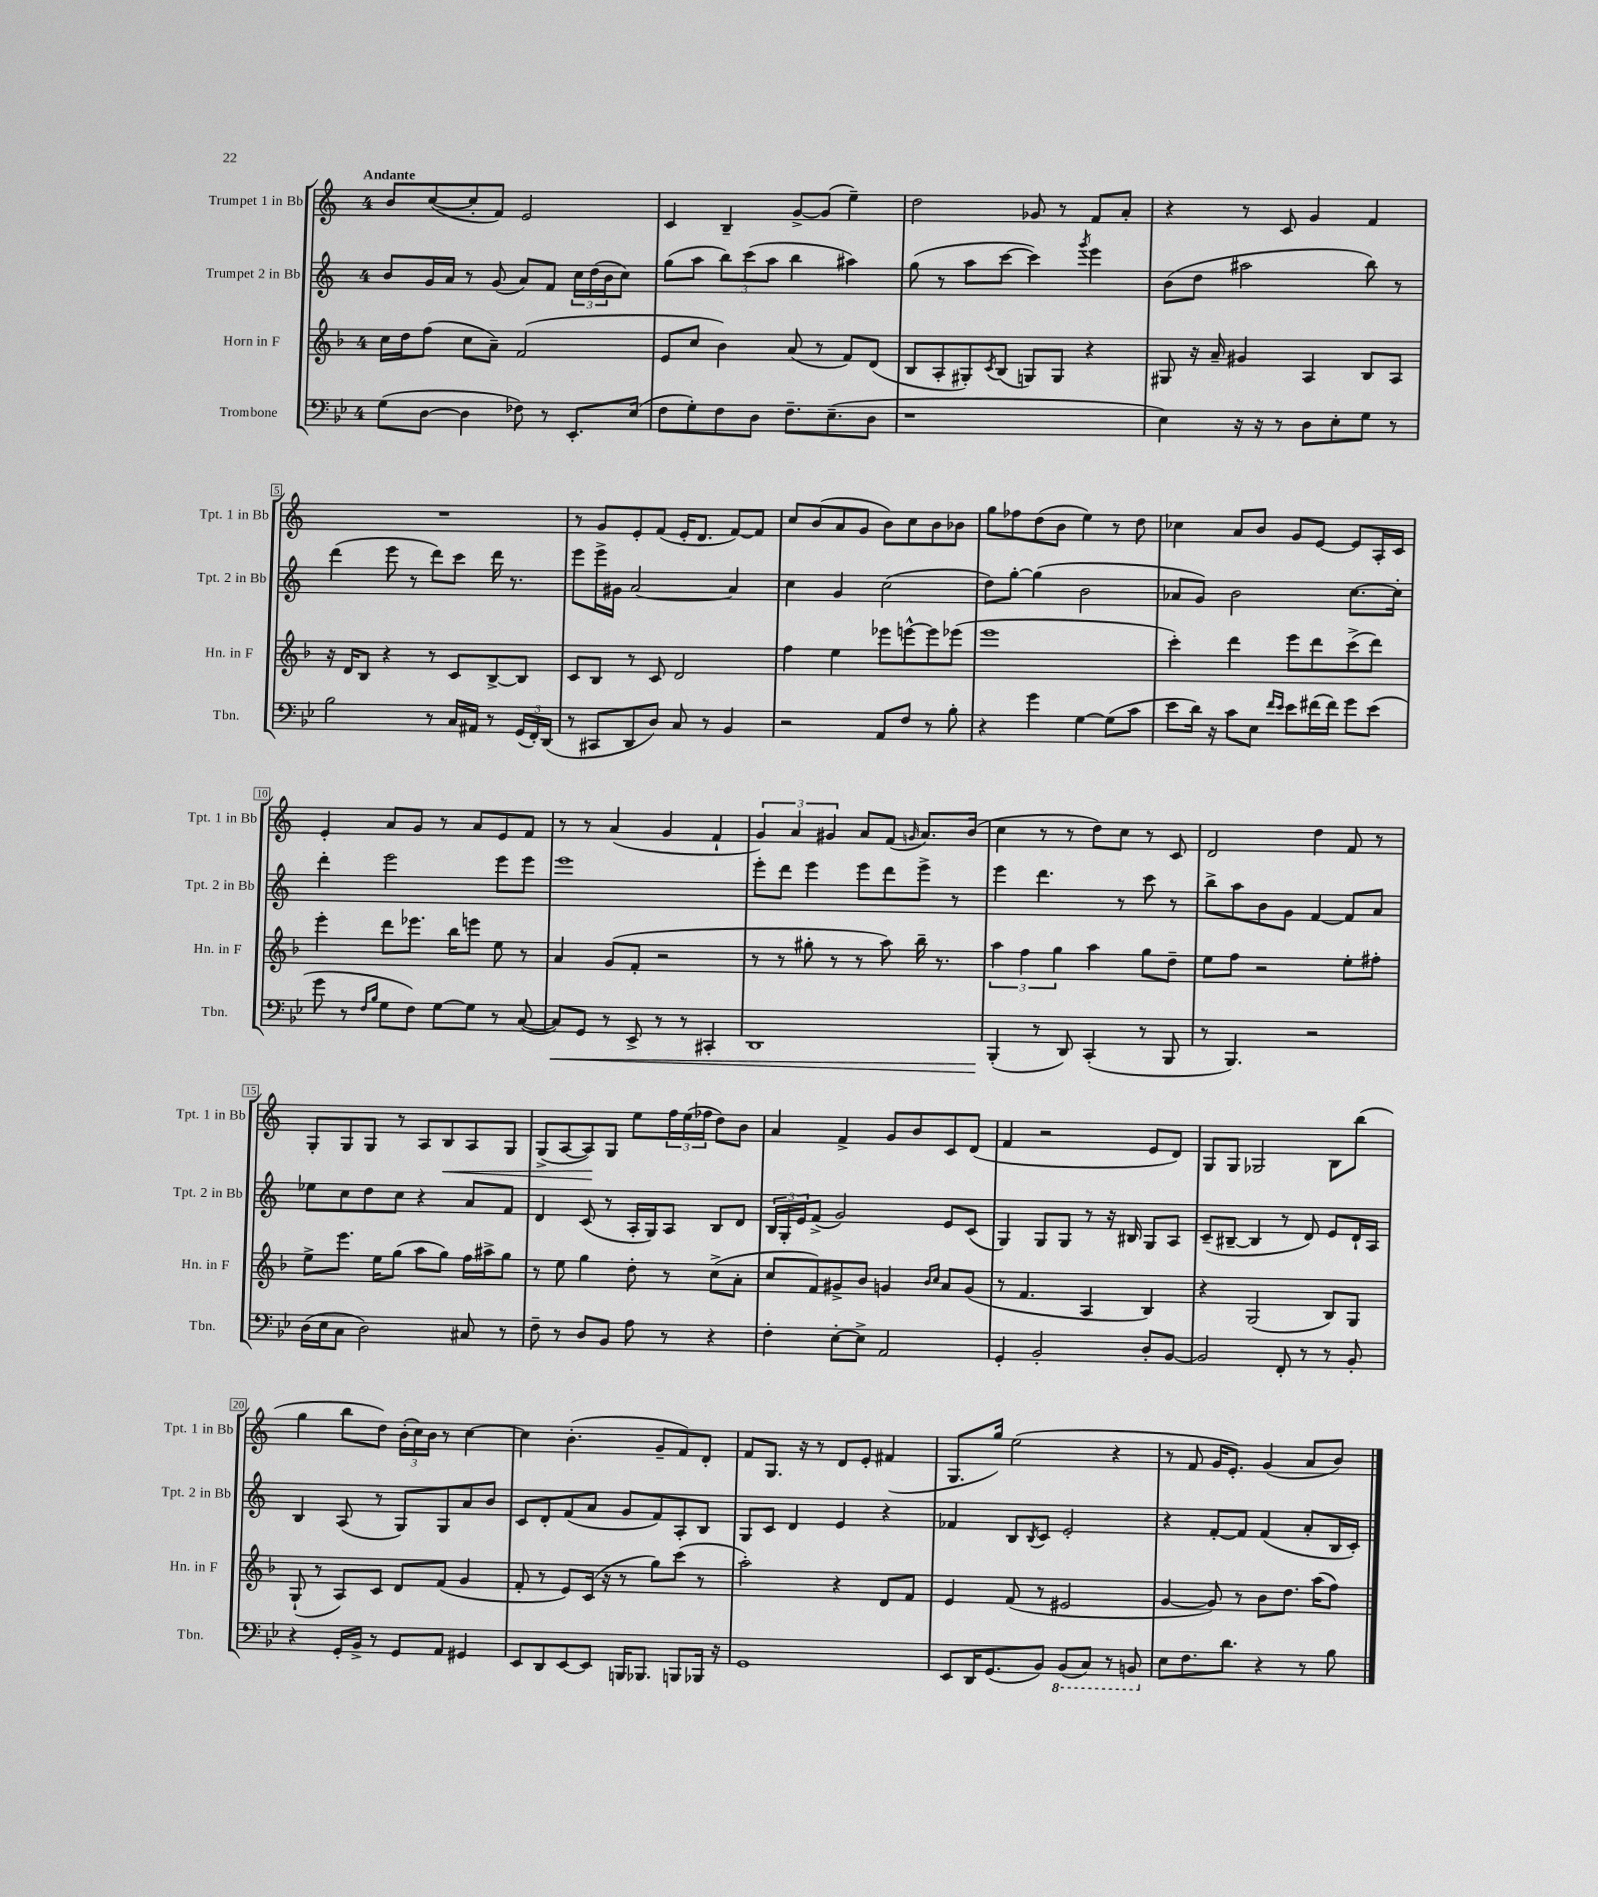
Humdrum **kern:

**kern	**dynam	**kern	**kern	**kern	**dynam
*part4	*part4	*part3	*part2	*part1	*part1
*staff4	*staff4	*staff3	*staff2	*staff1	*staff1
*I"Trombone	*	*I"Horn in F	*I"Trumpet 2 in Bb	*I"Trumpet 1 in Bb	*
*I'Tbn.	*	*I'Hn. in F	*I'Tpt. 2 in Bb	*I'Tpt. 1 in Bb	*
*clefF4	*	*clefG2	*clefG2	*clefG2	*
*k[b-e-]	*	*k[b-]	*k[]	*k[]	*
*M4/4	*	*M4/4	*M4/4	*M4/4	*
=1	=1	=1	=1	=1	=1
!	!	!	!	!LO:TX:a:B:t=Andante	!
(8G\L	.	16cc\LL	8b/L	8b/L	.
.	.	16dd\J	.	.	.
[8D\J	.	(8ff\J	16g/L	([8cc/	.
.	.	.	16a/JJ	.	.
4D\]	.	8cc\L	8r	8cc'/]	.
.	.	8a~\J)	(8g/	8f/J)	.
8F-X\)	.	(2f/	8a/L)	2e/	.
8r	.	.	8f/J	.	.
8.EE-'/L	.	.	24cc\LL	.	.
.	.	.	(24dd\	.	.
.	.	.	24b\J	.	.
.	.	.	8cc\J)	.	.
(16E-/Jk	.	.	.	.	.
=2	=2	=2	=2	=2	=2
8F\L	.	8e/L	(8gg\L	4c/	.
8G'\)	.	8cc/J	8aa\J	.	.
8F\	.	4b-\)	12bb\L)	4B~/	.
.	.	.	(12ccc\	.	.
8D\J	.	.	.	.	.
.	.	.	12aa\J	.	.
8.F~\L	.	(8a/	4bb\	[8g^/L	.
.	.	8r	.	(8g/J]	.
(8.E-~\	.	.	.	.	.
.	.	8f/L)	4aa#X\)	4ee~\)	.
8D\J	.	(8d/J	.	.	.
=3	=3	=3	=3	=3	=3
1r	.	8B-/L	(8gg\	2dd\	.
.	.	8A'/	8r	.	.
.	.	8G#X'/)	8aa\L	.	.
.	.	8qc/	.	.	.
.	.	(8B-/J	[8ccc\J	.	.
.	.	8Gn/L)	4ccc\])	8g-X/	.
.	.	8G/J	.	8r	.
.	.	.	8qggg/	.	.
.	.	4r	4eee\	8f/L	.
.	.	.	.	8a'/J	.
=4	=4	=4	=4	=4	=4
4E-\)	.	8G#X/	(8b\L	4r	.
.	.	16r	8dd\J	.	.
.	.	16a~/	.	.	.
16r	.	4g#X/	2aa#X\	8r	.
16r	.	.	.	.	.
8r	.	.	.	8c/	.
8D\L	.	4A/	.	4g/	.
8E-'\	.	.	.	.	.
8G\J	.	8B-/L	8bb\)	4f/	.
8r	.	8A/J	8r	.	.
!!LO:LB:g=z
=5	=5	=5	=5	=5	=5
2B-\	.	16r	(4ddd\	1r	.
.	.	16d/KL	.	.	.
.	.	8B-/J	.	.	.
.	.	4r	8eee\	.	.
.	.	.	8r	.	.
8r	.	8r	8ddd\L)	.	.
16C/LL	.	8c/L	8ccc\J	.	.
16AA#X/JJ	.	.	.	.	.
8r	.	[8B-^/	16ddd\	.	.
.	.	.	8.r	.	.
(24GG/LL	.	8B-/J]	.	.	.
24FF'/)	.	.	.	.	.
(24DD/JJ	.	.	.	.	.
=6	=6	=6	=6	=6	=6
8r	.	8c/L	8eee\L	8r	.
8CC#X/L	.	8B-/J	16eee^\L	8g/L	.
.	.	.	16g#X\JJ	.	.
8DD/	.	8r	[2a/	8e'/	.
8D/J)	.	8c/	.	(8f/J	.
8C/	.	2d/	.	16e'/KL	.
.	.	.	.	8.d/J	.
8r	.	.	.	.	.
4BB-/	.	.	4a/]	[8f/L)	.
.	.	.	.	8f/J]	.
=7	=7	=7	=7	=7	=7
2r	.	4ff\	4cc\	8cc/L	.
.	.	.	.	(8b/	.
.	.	4ee\	4g/	8a/	.
.	.	.	.	8g/J	.
8AA/L	.	8eee-X\L	(2cc\	8b\L)	.
8F/J	.	[8eeen^^\	.	8cc\	.
8r	.	8eee\]	.	8b\	.
8B-'\	.	(8eee-X\J	.	8b-X\J	.
=8	=8	=8	=8	=8	=8
4r	.	1eee	8dd\L)	8gg\L	.
.	.	.	[8gg'\J	8ff-X\	.
4g\	.	.	(4gg\]	(8dd\	.
.	.	.	.	8b\J	.
[4G\	.	.	2b\	4ee\)	.
(8G\L]	.	.	.	8r	.
8c\J	.	.	.	8dd\	.
=9	=9	=9	=9	=9	=9
8e-\L	.	4ccc'\)	8a-X/L	4cc-X\	.
16d\Jk)	.	.	8g/J)	.	.
16r	.	.	.	.	.
8c\L	.	4ddd\	2b\	8a/L	.
8E-\J	.	.	.	8b/J	.
16qqf/LL	.	.	.	.	.
16qqe-/JJ	.	.	.	.	.
8e-\L	.	8eee\L	.	8g/L	.
(16f#X\L	.	8ddd\	.	[8e/J	.
16f#\JJ)	.	.	.	.	.
8g\L	.	(8ccc^\	[8.cc\L	8e/L]	.
(8e-\J	.	8ddd\J)	.	16A'/L	.
.	.	.	16cc'\Jk]	16c/JJ	.
!!LO:LB:g=z
=10	=10	=10	=10	=10	=10
8g\	.	4eee'\	4ddd'\	4e'/	.
8r	.	.	.	.	.
16qqF/LL	.	.	.	.	.
16qqB-/JJ	.	.	.	.	.
8G\L	.	8ddd\L	2eee\	8a/L	.
8F\J)	.	8.eee-X\J	.	8g/J	.
[8G\L	.	.	.	8r	.
.	.	16bb-\KL	.	.	.
8G\J]	.	8eeen\J	.	8a/L	.
8r	.	8ee\	8eee\L	8e/	.
([8C/	.	8r	8eee\J	8f/J	.
=11	=11	=11	=11	=11	=11
!	!LO:HP:b	!	!	!	!
8C/L])	<	4a/	1eee	8r	.
8GG/J	.	.	.	8r	.
8r	.	(8g/L	.	(4a/	.
8EE-^/	.	8f'/J	.	.	.
8r	.	2r	.	4g/	.
8r	.	.	.	.	.
4CC#X'/	.	.	.	4f`/	.
=12	=12	=12	=12	=12	=12
1DD	.	8r	8eee'\L	6g/)	.
.	.	8r	8ddd\J	.	.
.	.	.	.	6a/	.
.	.	8gg#X'\	4eee\	.	.
.	.	.	.	6g#X/	.
.	.	8r	.	.	.
.	.	8r	8eee\L	8a/L	.
.	.	8aa\)	8ddd\	(8f/J	.
.	.	.	.	16qqgn/	.
.	.	16bb-~\	8eee^\J	8.a/L)	.
.	.	8.r	.	.	.
.	.	.	8r	.	.
.	.	.	.	(16b/Jk	.
=13	=13	=13	=13	=13	=13
(4BBB-'/	.	6aa\	4eee\	4cc\	.
.	.	6ff\	.	.	.
8r	[	.	4.ddd\	8r	.
.	.	6gg\	.	.	.
8DD/)	.	.	.	8r	.
(4CC'/	.	4aa\	.	8dd\L)	.
.	.	.	8r	8cc\J	.
8r	.	8gg\L	8ccc\	8r	.
8BBB-/	.	8dd~\J	8r	8c/	.
=14	=14	=14	=14	=14	=14
8r	.	8ee\L	8bb^\L	2d/	.
4.BBB-/)	.	8ff\J	8aa\	.	.
.	.	2r	8b\	.	.
.	.	.	8g\J	.	.
2r	.	.	[4f/	4dd\	.
.	.	8ee'\L	8f/L]	8f/	.
.	.	8ff#X'\J	8a/J	8r	.
!!LO:LB:g=z
=15	=15	=15	=15	=15	=15
(16D\LL	.	8ee^\L	8ee-X\L	8G'/L	.
16E-\J	.	.	.	.	.
8C\J	.	8.eee\J	8cc\	8G/	.
2D\)	.	.	8dd\	8G/J	.
.	.	16ee\KL	.	.	.
.	.	(8gg\J	8cc\J	8r	.
.	.	8aa\L	4r	8A/L	.
!	!	!	!	!	!LO:HP:b
.	.	8gg\J)	.	8B/	<
8C#X/	.	16ff\LL	8a/L	8A/	.
.	.	16aa#X^\J	.	.	.
8r	.	8gg\J	8f/J	8G/J	.
=16	=16	=16	=16	=16	=16
8F~\	.	8r	4d/	(8G^/L	.
8r	.	8ee\	.	[8A/	.
8D/L	.	4gg\	(8c/	8A/])	.
8BB-/J	.	.	8r	8G/J	[
8A\	.	8dd'\	16A'/LL	8ee\L	.
.	.	.	16G/J)	.	.
8r	.	8r	8A/J	24ff\L	.
.	.	.	.	(24ee\	.
.	.	.	.	24ff-X\JJ	.
4r	.	(8cc^\L	8B/L	8dd\L)	.
.	.	8a'\J	8d/J	8b\J	.
=17	=17	=17	=17	=17	=17
4F'\	.	8cc/L	24B/LL	4a/	.
.	.	.	24G'/	.	.
.	.	.	24e/J	.	.
.	.	8f/)	(8f^/J	.	.
[8E-'\L	.	8g#X^/	2g/)	4f^/	.
8E-^\J]	.	8b-/J	.	.	.
2AA/	.	4gn/	.	8g/L	.
.	.	.	.	8b/	.
.	.	16qqb-/LL	.	.	.
.	.	16qqcc/JJ	.	.	.
.	.	8a/L	8e/L	8c/	.
.	.	(8g/J	(8c/J	(8d/J	.
=18	=18	=18	=18	=18	=18
4GG'/	.	8r	4G/)	4f/	.
.	.	4.f/	.	.	.
2BB-'/	.	.	8G/L	2r	.
.	.	.	8G/J	.	.
.	.	4A/	8r	.	.
.	.	.	16r	.	.
.	.	.	16B#X/	.	.
8D'/L	.	4B-/)	8G/L	8e/L	.
[8BB-/J	.	.	8A/J	8d/J)	.
=19	=19	=19	=19	=19	=19
2BB-/]	.	4r	(8c~/L	8G/L	.
.	.	.	[8B#X~/J	8G/J	.
.	.	(2G/	4B#/]	2G-X/	.
8FF'/	.	.	8r	.	.
8r	.	.	8d/)	.	.
8r	.	8B-/L)	8e/L	8B\L	.
8BB-'/	.	8G/J	16d`/L	(8bb\J	.
.	.	.	16A/JJ	.	.
!!LO:LB:g=z
=20	=20	=20	=20	=20	=20
4r	.	(8G`/	4B/	4gg\	.
.	.	8r	.	.	.
16GG'/LL	.	8A/L)	(8A/	8bb\L	.
16BB-^/JJ	.	.	.	.	.
8r	.	8c/J	8r	8dd\J)	.
8GG/L	.	8d/L	8G/L)	(24b'\LL	.
.	.	.	.	24cc\)	.
.	.	.	.	24b\JJ	.
8AA/J	.	(8f/J	8G/	8r	.
4GG#X/	.	4g/	8a/	[4cc\	.
.	.	.	8b/J	.	.
=21	=21	=21	=21	=21	=21
8EE-/L	.	8f'/	8c/L	4cc\]	.
8DD/	.	8r	8d'/	.	.
[8EE-/	.	8e/L)	(8f/	(4.b'\	.
8EE-/J]	.	(16c/Jk	8a/J	.	.
.	.	16r	.	.	.
16BBBn/KL	.	8r	8g/L	.	.
8.BBB-X/J	.	.	.	.	.
.	.	8gg\L)	8f/)	8g~/L	.
8BBBn/L	.	(8ccc\J	8A'/	8f/)	.
16BBB-X/Jk	.	8r	8B/J	8d'/J	.
16r	.	.	.	.	.
=22	=22	=22	=22	=22	=22
1GG	.	2aa'\)	8G/L	8f/L	.
.	.	.	8c/J	8.G/J	.
.	.	.	4d/	.	.
.	.	.	.	16r	.
.	.	.	.	8r	.
.	.	4r	4e/	8d/L	.
.	.	.	.	8e'/J	.
.	.	8d/L	4r	(4f#X/	.
.	.	8f/J	.	.	.
=23	=23	=23	=23	=23	=23
8EE-/L	.	4e/	4f-X/	8.G/L	.
16DD/K	.	.	.	.	.
(8.GG/	.	.	.	16gg/Jk)	.
.	.	(8f/	8B/L	(2ee\	.
.	.	.	8qB/	.	.
8BB-/J)	.	8r	8c/J	.	.
*8ba	*	*	*	*	*
(8BBB-/L	.	2e#X/	2e'/	.	.
8CC/J)	.	.	.	.	.
8r	.	.	.	4r	.
8BBBn/	.	.	.	.	.
=24	=24	=24	=24	=24	=24
*X8ba	*	*	*	*	*
8E-\L	.	[4g/	4r	8r	.
8.F\	.	.	.	8f/	.
.	.	8g/])	[8f'/L	16g/KL	.
8.d\J	.	.	.	8.e'/J)	.
.	.	8r	8f/J]	.	.
4r	.	8b-\L	(4f/	(4g/	.
.	.	8.dd\J	.	.	.
8r	.	.	8a'/L	8a/L	.
.	.	(16aa\KL	.	.	.
8B-\	.	8ff\J)	16B/L	8b/J)	.
.	.	.	16c'/JJ)	.	.
==	==	==	==	==	==
*-	*-	*-	*-	*-	*-
